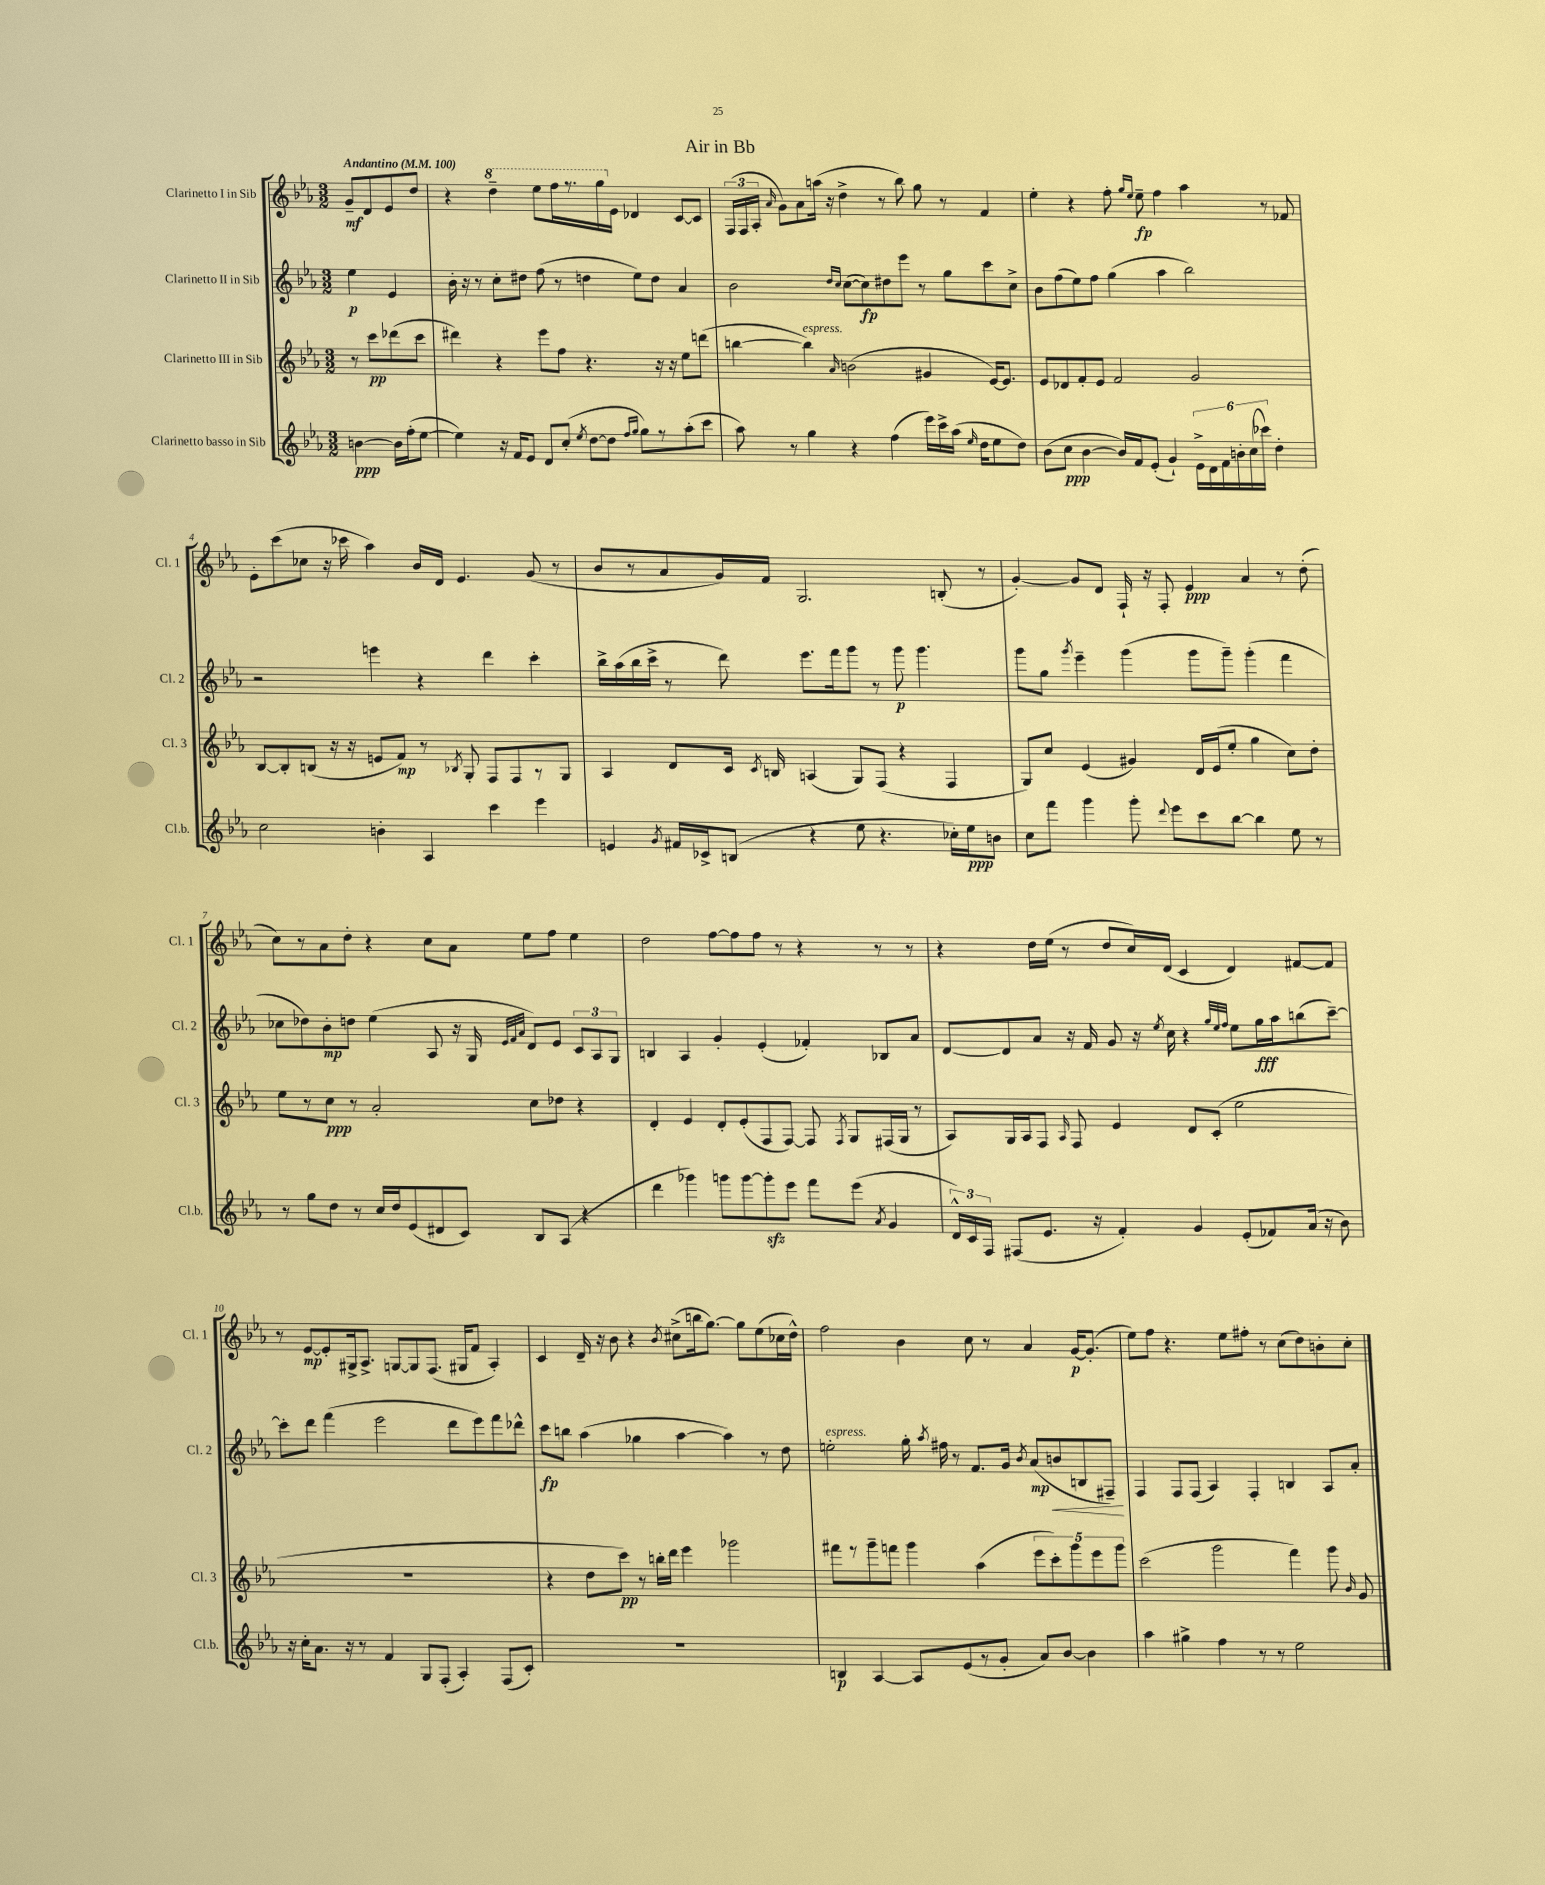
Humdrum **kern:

**kern	**kern	**kern	**kern
*staff4	*staff3	*staff2	*staff1
*clefG2	*clefG2	*clefG2	*clefG2
*k[b-e-a-]	*k[b-e-a-]	*k[b-e-a-]	*k[b-e-a-]
*M3/2	*M3/2	*M3/2	*M3/2
*MM100	*MM100	*MM100	*MM100
[4b\	8r	4ee-\	8g~/L
.	8ccc\L	.	8d/
16b\]LL	(8ddd-\	4e-/	8e-/
(16ff'\J	.	.	.
[8ee-\J	8ccc\J	.	8dd/J
=	=	=	=
4ee-\])	4ddd#\)	16b-'\	4r
.	.	16r	.
.	.	8r	.
16r	4r	8cc'\L	4ddd~\
16f/LK	.	.	.
8e-/J	.	8dd#\J	.
8d/L	8eee-\L	(8ff\	8eee-\L
(8cc'/J	8ff\J	8r	16fff\L
.	.	.	8.r
8qee-/	.	.	.
[8dd\L	4.r	4dd\	.
8dd\]J	.	.	16ggg\
.	.	.	16e-\JJ
16qqff/LL	.	.	.
16qqgg/JJ	.	.	.
8gg\L)	.	8ee-\L)	4d-/
8r	16r	8dd\J	.
.	16r	.	.
(8aa-'\	8ee-\L	4a-/	[8c/L
8ccc\J	(8ddd\J	.	8c/]J
=	=	=	=
8aa-\)	[4bb\	2b-\	(24F/LL
.	.	.	24F/
.	.	.	24A-'/JJ
.	.	.	16qqa-/
8r	.	.	8g\L)
4gg\	4bb\])	.	8a-\
.	.	.	(16aa\Jk
.	.	.	16r
.	.	16qqdd/LL	.
.	16qqa-/	16qqcc/JJ	.
4r	(2b\	([8cc\L	4dd^\
.	.	8cc\])	.
(4ff\	.	8dd#\	8r
.	.	8eee-\J	8bb-\)
16eee-\LL)	4g#/	8r	8gg\
16ccc^\	.	.	.
(16aa-\JJ	.	8gg\L	8r
16qqee-/	.	.	.
16dd\LK	.	.	.
8ee-\	[16e-/LK)	8ccc\	4f/
.	8.e-/]J	.	.
8dd\J)	.	8cc^\J	.
=	=	=	=
(8b-\L	8e-/L	8b-\L	4ee-'\
8cc\J	8d-/	(8ff\	.
[4b-\	8f'/	8ee-\)	4r
.	8e-/J	8ff\J	.
16b-/]LL)	2f/	(4gg\	8ff'\
16f/J	.	.	.
.	.	.	16qqgg/LL
.	.	.	16qqee-/JJ
(8e-'/J	.	.	8ee-~\
4g`/)	.	4aa-\	4ff\
24e-^\LL	2g/	2bb-\)	4aa-\
24d\	.	.	.
24f\	.	.	.
24b'\	.	.	.
(24cc\	.	.	.
24ccc-\JJ)	.	.	.
4dd'\	.	.	8r
.	.	.	8f-/
=	=	=	=
2cc\	[8B-/L	2r	8e-'\L
.	8B-'/]	.	(8ccc\
.	(8B/J	.	8cc-\J
.	16r	.	16r
.	16r	.	16ccc-\
4b'\	8e/L	4eee\	4aa-\)
.	8f/J)	.	.
4A-/	8r	4r	16b-/LL
.	.	.	16d/JJ
.	8qB-/	.	.
.	8G'/	.	4.e-/
4ccc\	8F/L	4ddd\	.
.	8F/	.	.
4eee-\	8r	4ccc'\	(8g/
.	8G/J	.	8r
=	=	=	=
4e/	4A-/	16bb-^\LL	8b-/L
.	.	(16aa-\	.
.	.	16bb-\	8r
.	.	16ccc^\JJ	.
8qg/	.	.	.
16f#/LL	8d/L	8r	8a-/
16c-^/J	.	.	.
(8B/J	16c/Jk	8ddd\)	16g/L)
.	8qc/	.	.
.	16B/	.	16f/JJ
4r	(4A/	8.eee-\L	2.G/
.	.	16fff\k	.
8ee-\	8G/L)	8ggg\J	.
4.r	(8F/J	8r	.
.	4r	8ggg\	.
.	.	4.ggg\	.
16cc-'\LL)	4F/	.	(8B'/
16ee-\J	.	.	.
8b\J	.	.	8r
=	=	=	=
8cc\L	8G/L)	8ggg\L	[4g'/)
8fff\J	8cc/J	8gg\J	.
.	.	8qggg/	.
4ggg\	(4e-/	4eee-~\	8g/]L
.	.	.	8d/J
8ggg'\	4g#/)	(4ggg\	16F`/
.	.	.	16r
8qqddd/	.	.	.
8eee-\L	.	.	8F'/
8ccc\	16d/LL	8ggg\L	4e-/
.	(16e-/J	.	.
[8bb-\J	8ee-'/J	8ggg~\J)	.
4bb-\]	4gg\	(4ggg'\	4a-/
8ee-\	8cc\L)	4fff\	8r
8r	8dd'\J	.	(8dd'\
=	=	=	=
8r	8ee-\L	8cc-\L	8cc\L)
8gg\L	8r	8dd-\)	8r
8dd\J	8cc\J	8b-'\	8a-\
8r	8r	8dd\J	8dd'\J
16cc/LL	2a-'/	(4ee-\	4r
16dd/J	.	.	.
(8e-/	.	.	.
8d#/	.	8A-/	8cc\L
8c/J)	.	16r	8a-\J
.	.	16G/	.
.	.	32qqe-/LLL	.
.	.	32qqf/	.
.	.	32qqa-/JJJ	.
8B-/L	8cc\L	8d/L)	8ee-\L
(8A-/J	8dd-\J	8e-/J	8ff\J
4r	4r	12c/L	4ee-\
.	.	12A-/	.
.	.	12G/J	.
=	=	=	=
4ddd\	4d'/	4B/	2dd\
4ggg-\)	4e-/	4A-/	.
8ggg\L	8d'/L	4g'/	[8ff\L
[8ggg\	(8e-'/	.	8ff\]
8ggg'\]	8F/	(4e-'/	8ff\J
8eee-\J	[8F/J)	.	8r
8fff\L	8F/]	4f-'/)	4r
.	8qF/	.	.
(8eee-\J	8G/L	.	.
8qa-/	.	.	.
4g/	(16F#/L	8B-/L	8r
.	16G/JJ	.	.
.	8r	8a-/J	8r
=	=	=	=
24d^^/LL)	8A-/L)	[8d/L	4r
24c/	.	.	.
24F/JJ	.	.	.
(8F#/L	16G/L	8d/]	.
.	16A-/J	.	.
8.e-/J	8F/J	8a-/J	16dd\LL
.	.	.	(16ee-\JJ
.	16qqA-/	.	.
.	8F/	16r	8r
16r	.	16f/	.
4f'/)	4e-/	8g/	8dd/L
.	.	16r	16cc/L)
.	.	8qee-/	.
.	.	16cc\	(16d/JJ
4g/	8d/L	4r	4c/
.	(8c'/J	.	.
.	.	32qqgg/LLL	.
.	.	32qqee-/	.
.	.	32qqff/JJJ	.
(8e-'/L	2ee-\	8ee-\L	4d/)
8f-/)	.	16gg\L	.
.	.	16aa-\J	.
(16a-/Jk	.	(8bb\	[8f#/L
16r	.	.	.
8b-\)	.	[8ccc~\J)	8f#/]J
=	=	=	=
16r	1.r	8ccc'\]L	8r
16cc'\LK	.	.	.
8.a-\J	.	8ddd\J	[8e-/L
.	.	(4fff\	8e-'/]
16r	.	.	.
8r	.	.	16G#^/k
.	.	.	8.A-^/J
4f/	.	2eee-\	.
.	.	.	[8G/L
8G/L	.	.	8G/]
(8F'/J	.	.	(8.F/J
4A-'/)	.	8ddd\L	.
.	.	.	16G#/LK
.	.	8eee-\)	8f/J
(8F/L	.	8fff\	4A-'/)
8c'/J)	.	8ddd-^^\J	.
=	=	=	=
1.r	4r	8ccc\L	4c/
.	.	8bb\J	.
.	8dd\L	(4aa-\	16d~/
.	.	.	16r
.	8ccc\J)	.	8b-\
.	8r	4gg-\	4r
.	16bb'\LL	.	.
.	16ddd\JJ	.	.
.	.	.	8qb-/
.	4eee-\	[4aa-\	(8cc#^\L
.	.	.	16bb\k
.	.	.	[8.gg\J)
.	2ggg-\	4aa-\])	.
.	.	.	8gg\]L
.	.	8r	(8ee-\
.	.	8dd\	16cc-\L
.	.	.	16dd^^\JJ)
=	=	=	=
4B/	8fff#\L	2ee'\	2ff\
.	8r	.	.
[4A-/	8ggg~\	.	.
.	8fff\J	.	.
8A-/]L	4ggg\	16gg'\	4b-\
.	.	8qaa-/	.
.	.	16ff#\	.
(8e-/	.	8r	.
8r	(4aa-\	8.f/L	8cc\
8g'/J	.	.	8r
.	.	16g/Jk	.
.	.	8qb-/	.
8a-/L)	10eee-\L	(8a-/L	4a-/
.	10ccc'\)	.	.
[8b-/J	.	8b/	.
.	10ggg\	.	.
4b-\]	.	8B/	[16g/LK
.	10eee-\	.	.
.	.	.	(8.g'/]J
.	.	8F#~/J)	.
.	10ggg\J	.	.
=	=	=	=
4aa-\	(2ccc\	4F/	8ee-\L)
.	.	.	8ff\J
4gg#^\	.	8F/L	4.r
.	.	(8F/J	.
4ff\	2ggg\	4A-/)	.
.	.	.	8ee-\L
8r	.	4F'/	8ff#'\J
8r	.	.	8r
2ee-\	4fff\)	4B/	(8cc\L
.	.	.	8dd\)
.	8ggg\	8A-/L	8b'\
.	16qqb-/	.	.
.	8g/	8a-'/J	8cc'\J
==	==	==	==
*-	*-	*-	*-
